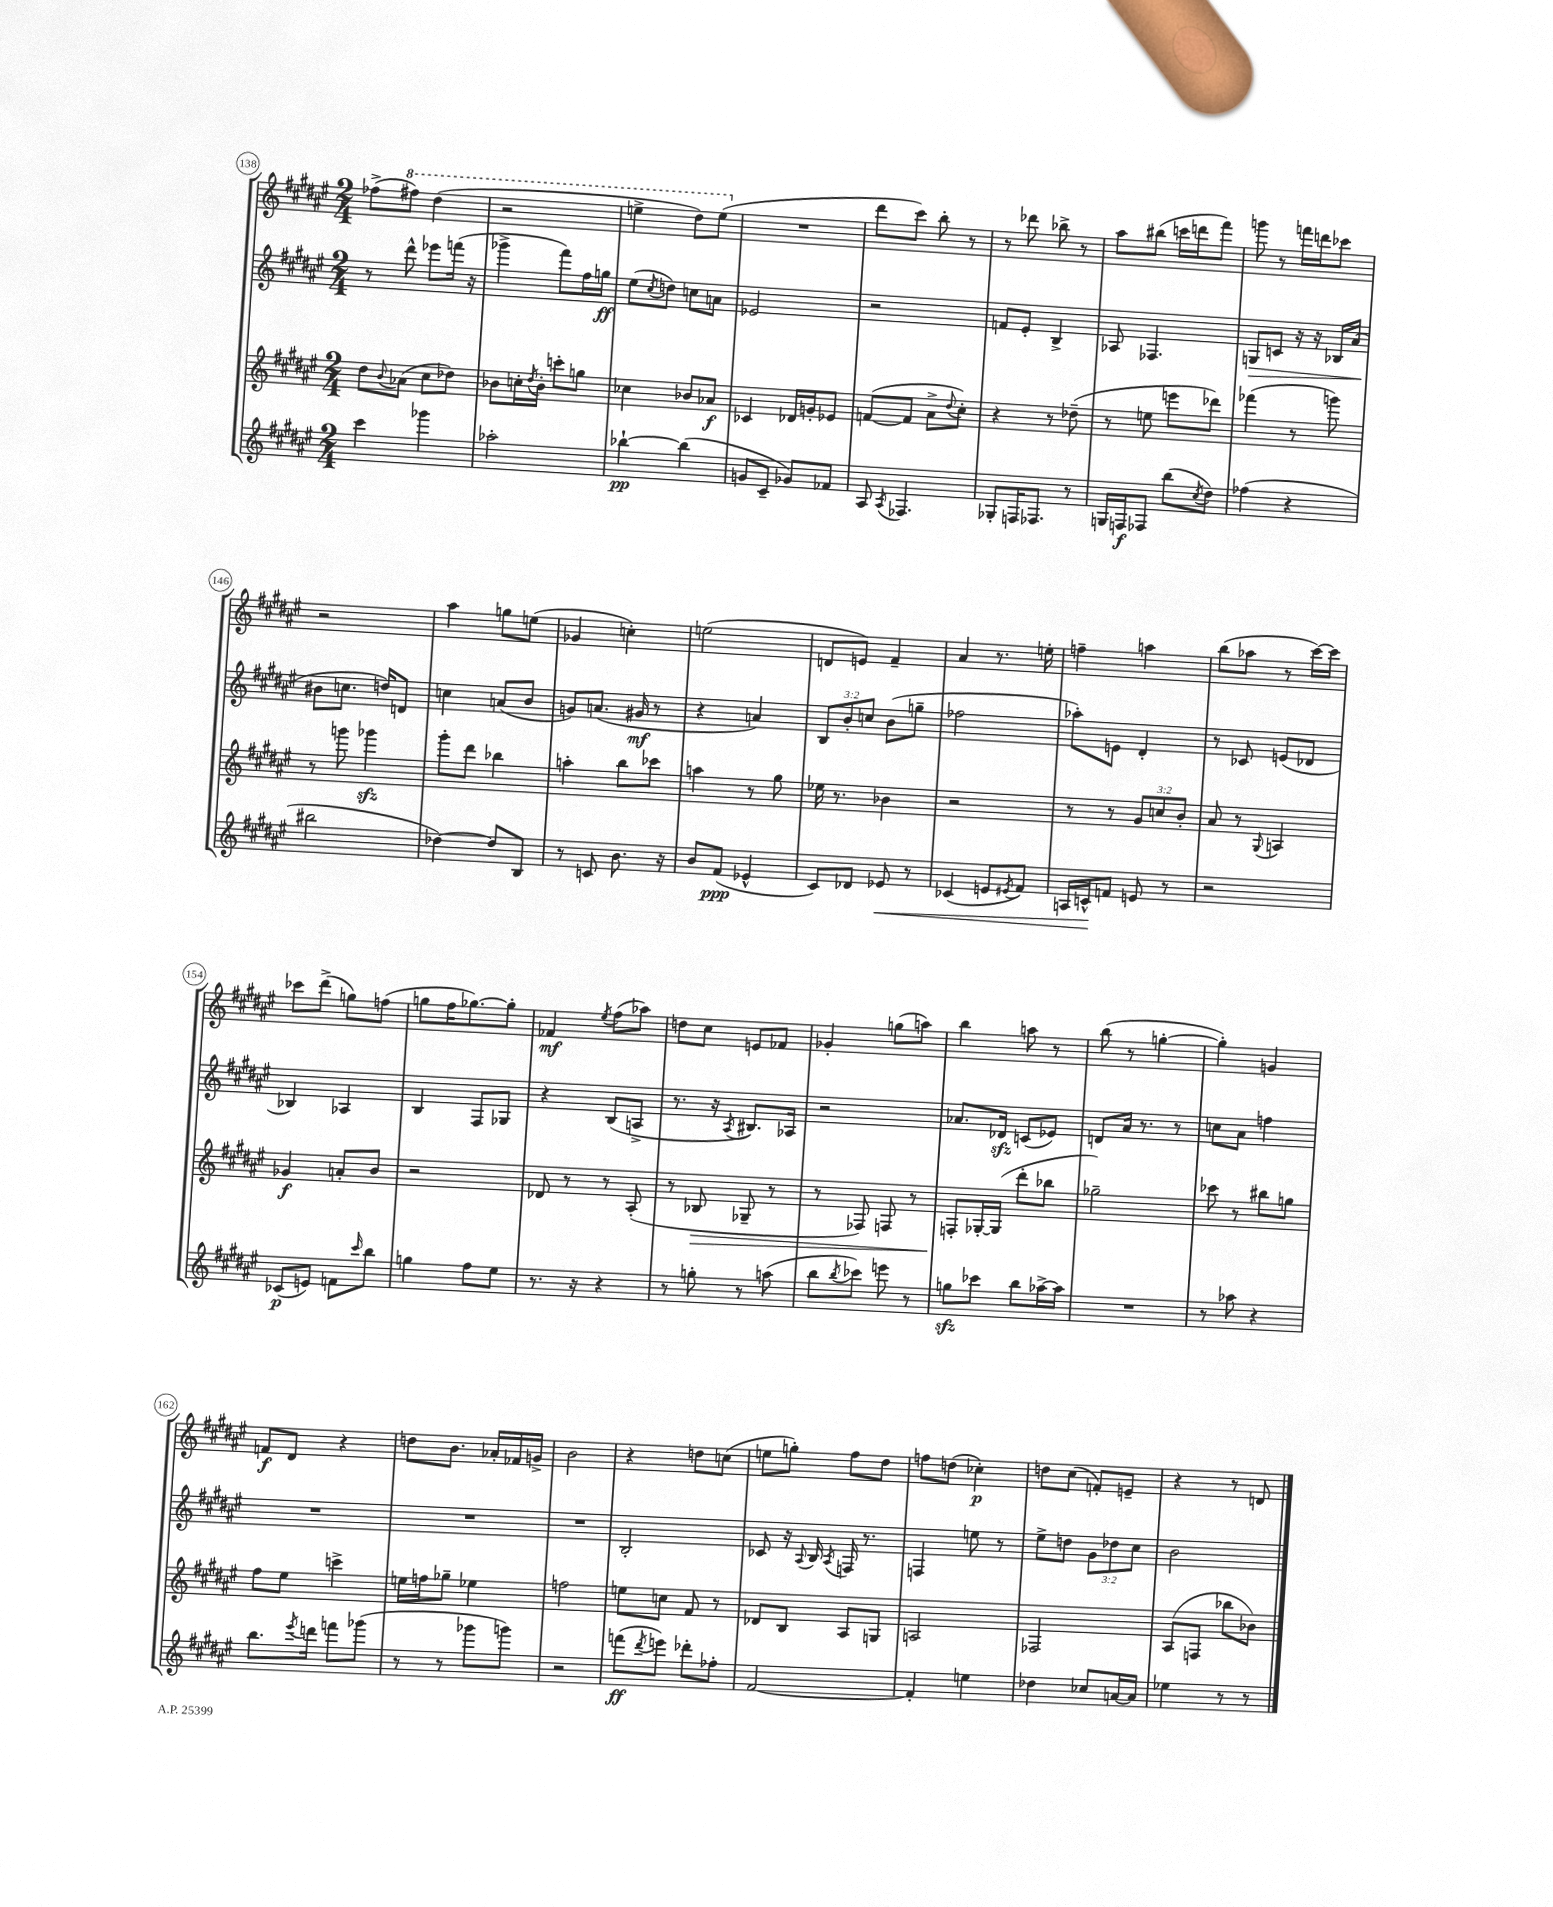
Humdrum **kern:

**kern	**kern	**kern	**kern
*staff4	*staff3	*staff2	*staff1
*clefG2	*clefG2	*clefG2	*clefG2
*k[f#c#g#d#a#e#]	*k[f#c#g#d#a#e#]	*k[f#c#g#d#a#e#]	*k[f#c#g#d#a#e#]
*M2/4	*M2/4	*M2/4	*M2/4
4ccc#	8dd#	8r	(8ff-^
.	8qqb	.	.
.	(8a-	8ddd#^^	8fff#)
4ggg-	8cc#	8eee-	(4ddd#
.	8dd-)	(16fff	.
.	.	16r	.
=	=	=	=
2aa-'	8b-	4ggg-^	2r
.	16cc'	.	.
.	8qdd#	.	.
.	16b-'	.	.
.	8ccc'	8fff#)	.
.	8gg	16ff#	.
.	.	16gg	.
=	=	=	=
[4bb-`	4cc-	(8ee#	4eee^
.	.	8qcc#	.
.	.	8dd)	.
(4bb-]	8b-	8cc	8ddd#)
.	8a-	8a	(8eee
=	=	=	=
8g	4c-	2e-	2r
8c#~	.	.	.
8g-)	16d-	.	.
.	16g'	.	.
8f-	8e-	.	.
=	=	=	=
8A#	([8f	2r	8ddd#
8qA#	.	.	.
4.F-	8f]	.	8ccc#)
.	8a#^	.	8bb'
.	8qqdd#	.	.
.	8cc#')	.	8r
=	=	=	=
8G-'	4r	8f	8r
16F	.	8e#'	8ddd-
8.F-	.	.	.
.	8r	4B^	8bb-^
8r	(8dd-~	.	8r
=	=	=	=
16G	8r	8A-	8aa#
16F	.	.	.
8F-	8ee	4.F-	(8bb#
(8bb	8eee	.	16ccc
.	.	.	16ddd
8qcc#	.	.	.
8dd#)	8ddd-)	.	8fff#)
=	=	=	=
(4ff-	(4fff-	8G	8ggg
.	.	8c	8r
4r	8r	16r	16fff
.	.	16r	16ddd
.	8ggg)	16B-	8ccc-
.	.	(16a#	.
=	=	=	=
2bb#	8r	8b#	2r
.	8ggg	8.cc	.
.	4ggg-	.	.
.	.	16dd)	.
.	.	8d	.
=	=	=	=
[4dd-)	8ggg#'	4cc	4aa#
.	8ddd#	.	.
8dd-]	4bb-	(8a	8gg
8B	.	8b	(8ee
=	=	=	=
8r	4aa'	8g)	4g-
8c	.	(8.a	.
8.b	8bb	.	4cc')
.	.	16g#	.
.	8ccc-	8r	.
16r	.	.	.
=	=	=	=
8b	4aa	4r	(2ee
(8f#	.	.	.
4e-^^	8r	4a)	.
.	8gg#	.	.
=	=	=	=
8c#)	16ee-	12B	8d
.	8.r	.	.
.	.	12b'	.
8d-	.	.	8e)
.	.	12cc	.
8e-	4b-	(8b	4f#~
8r	.	8gg~	.
=	=	=	=
(4c-	2r	2ff-	4a#
8e	.	.	8.r
8qe#	.	.	.
8f#)	.	.	.
.	.	.	16ee'
=	=	=	=
16A	8r	8aa-')	4ff~
16c^^	.	.	.
8f	8r	8e	.
8e	12g#	4d#'	4aa
.	12cc	.	.
8r	.	.	.
.	12b'	.	.
=	=	=	=
2r	8a#	8r	(8bb
.	8r	8c-	8aa-
.	8qqG#	.	.
.	4A	(8e	8r
.	.	8d-	[16ccc#)
.	.	.	16ccc#]
=	=	=	=
(8c-	4g-	4B-)	8ccc-
8e)	.	.	(8ddd#^
8f	8a'	4A-	8gg)
16qqccc#	.	.	.
8bb	8b	.	(8ff
=	=	=	=
4gg	2r	4B	8gg
.	.	.	16ff#
.	.	.	[8.gg-)
8ff#	.	8F#	.
8ee#	.	8G-	8gg-']
=	=	=	=
8.r	8d-	4r	4f-
.	8r	.	.
16r	.	.	.
.	.	.	8qee#
4r	8r	(8B	(8ff#
.	(8A#'	8A^	8aa-)
=	=	=	=
8r	8r	8.r	8dd
8gg'	8B-	.	8cc#
.	.	16r	.
.	.	8qA#	.
8r	8G-~	8.B#)	8e
(8aa	8r	.	8f-
.	.	16A-	.
=	=	=	=
8bb	8r	2r	4g-'
8qbb	.	.	.
8ccc-)	8F-)	.	.
8eee	8F	.	(8gg
8r	8r	.	8aa)
=	=	=	=
8gg	8F'	8.a-	4bb
8ccc-	[16G-'	.	.
.	(16G-]	16d-	.
8bb	8ddd#'	(8c	8aa
[16aa-^	8bb-	8e-)	8r
16aa-]	.	.	.
=	=	=	=
2r	2gg-~)	8d	(8bb
.	.	16a#	8r
.	.	8.r	.
.	.	.	[4gg'
.	.	8r	.
=	=	=	=
8r	8ccc-	8cc	4gg'])
8aa-	8r	8a#	.
4r	8bb#	4ff	4g
.	8gg	.	.
=	=	=	=
8.bb	8ff#	2r	8f
.	8ee#	.	8d#
8qeee#	.	.	.
16ddd	.	.	.
8fff	4ccc^	.	4r
(8ggg-	.	.	.
=	=	=	=
8r	16ee	2r	8dd
.	16ff	.	.
8r	8gg-~	.	8.b
8ggg-	4ee-	.	.
.	.	.	16a-'
8ggg)	.	.	16f-
.	.	.	16g^
=	=	=	=
2r	2ff	2r	2b
=	=	=	=
(8fff	8ee	2B'	4r
8qddd#	.	.	.
8eee)	8cc	.	.
8ddd-'	8f#	.	8dd
8ff-'	8r	.	(8cc
=	=	=	=
[2f#	8d-	8c-	8ee
.	8B	16r	8gg')
.	.	8qqA#	.
.	.	16B	.
.	.	8qA#	.
.	8A#	16F	8ff#
.	.	8.r	.
.	8G	.	8dd#
=	=	=	=
4f#']	2A	4F	8ff
.	.	.	(8dd
4ee	.	8ee	4cc-')
.	.	8r	.
=	=	=	=
4dd-	2F-	8ee#^	8dd
.	.	8dd	(8cc#
8cc-	.	12g#	8f')
.	.	12dd-	.
[16a	.	.	8e~
.	.	12cc#	.
16a]	.	.	.
=	=	=	=
4ee-	(8A#	2b	4r
.	8F	.	.
8r	8bb-	.	8r
8r	8b-)	.	8d
==	==	==	==
*-	*-	*-	*-
